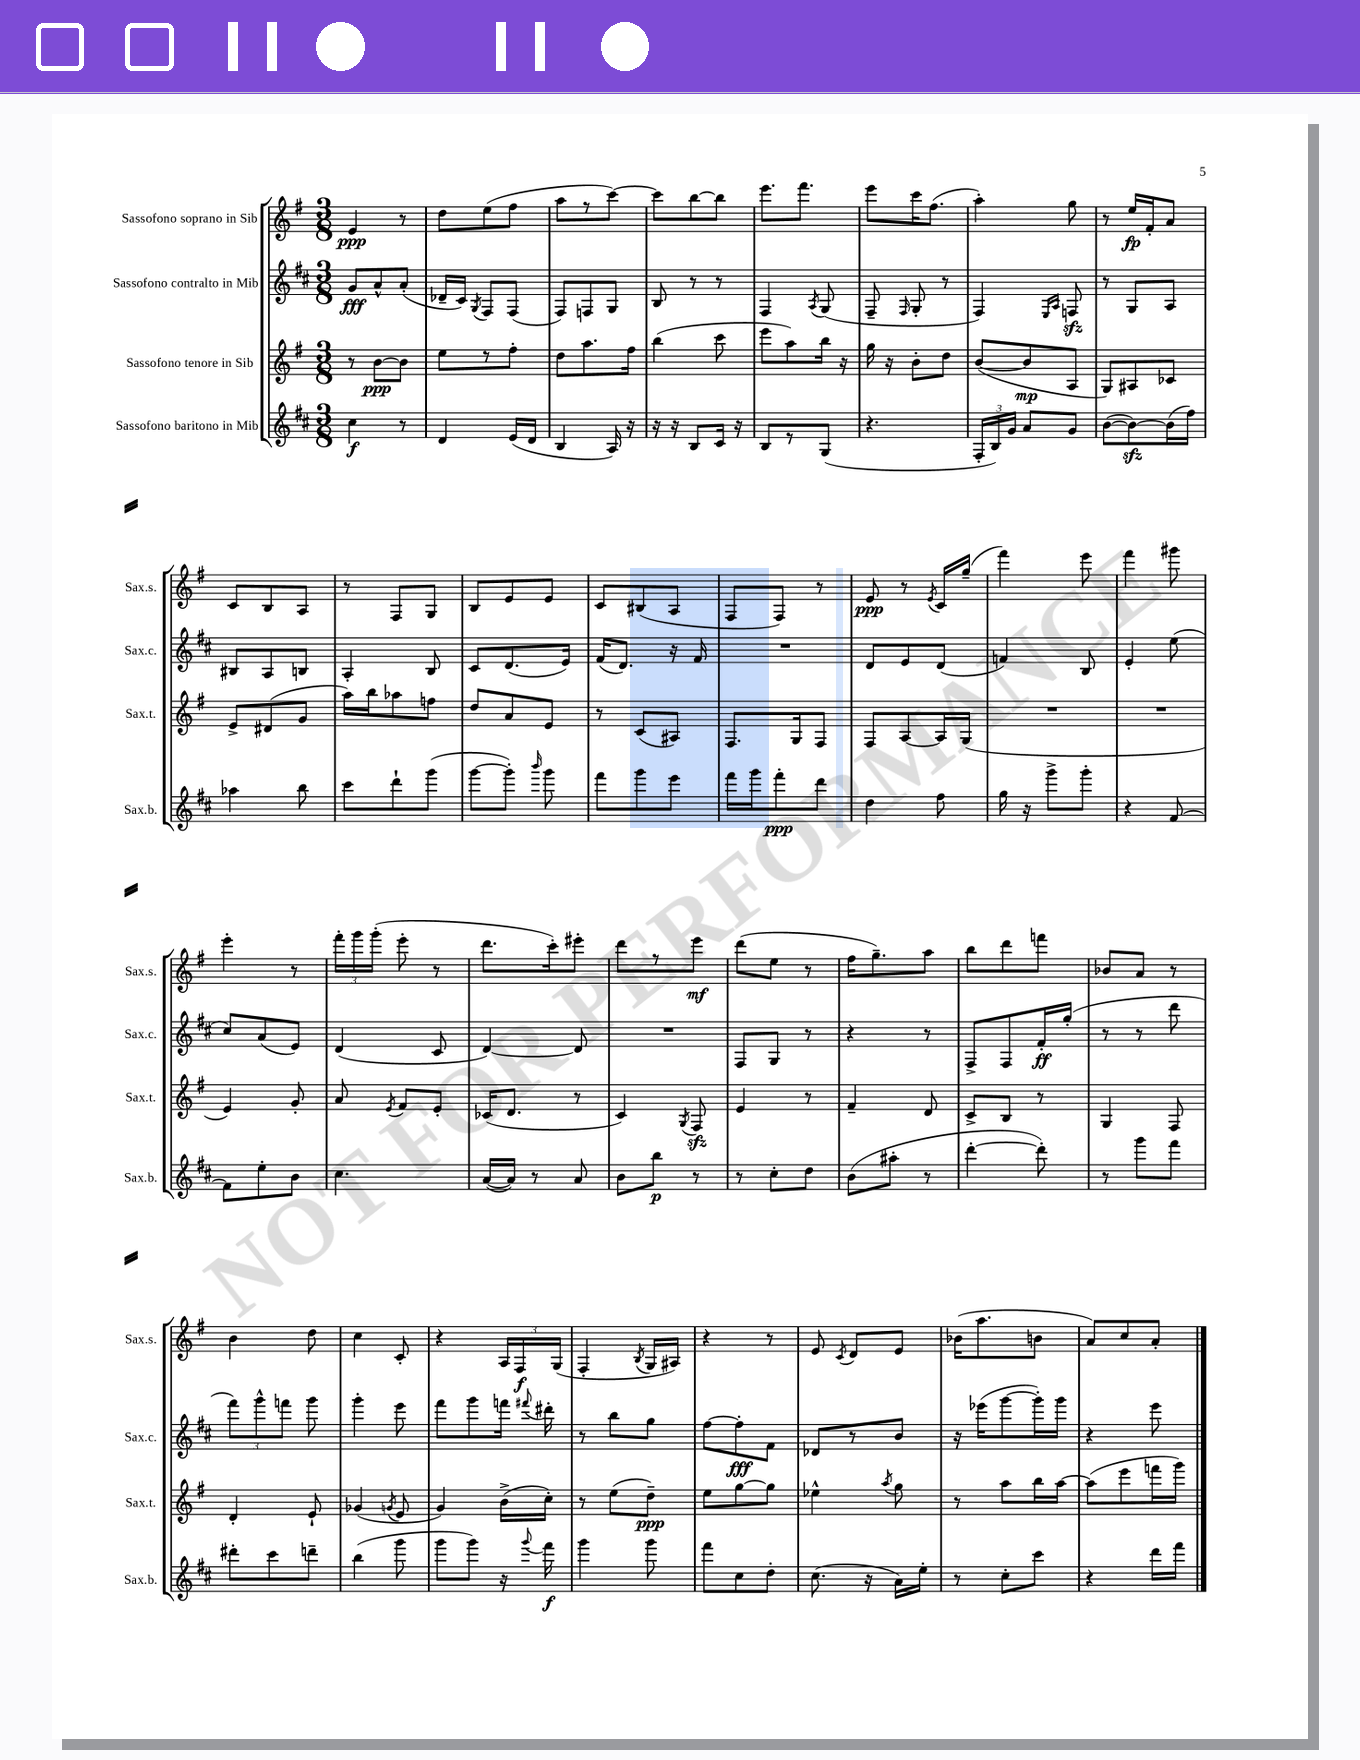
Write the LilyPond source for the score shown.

<<
\new StaffGroup <<
\new Staff = "s0" \with { instrumentName = "Sassofono soprano in Sib" shortInstrumentName = "Sax.s." } {
    \clef treble \key g \major \numericTimeSignature \time 3/8
    \autoBeamOff e'4\ppp r8 |
    d''8[ e''8( fis''8] |
    a''8[ r8 c'''8]~) |
    c'''8[ b''8~ b''8] |
    e'''8.[ fis'''8.] |
    e'''8[ c'''16 fis''8.]( |
    a''4-.) g''8 |
    r8 e''16[\fp fis'16-. a'8] |
    c'8[ b8 a8] |
    r8 fis8[ g8] |
    b8[ e'8 e'8] |
    c'8[ bis8( a8] |
    fis8[ fis8]) r8 |
    e'8\ppp r8 \acciaccatura { e'8 } c'16[ g''16]--( |
    fis'''4) e'''8 |
    fis'''4 gis'''8 |
    e'''4-. r8 |
    \tuplet 3/2 { fis'''16[-. g'''16 g'''16]-.( } e'''8-. r8 |
    d'''8.[ c'''16-.) eis'''8]-. |
    d'''8[ r8 e'''8]\mf |
    d'''8[( e''8] r8 |
    fis''16[ g''8.--) a''8] |
    b''8[ d'''8 f'''8] |
    bes'8[ a'8] r8 |
    b'4 d''8 |
    c''4 c'8-. |
    r4 \tuplet 3/2 { a16[ fis16\f g16]( } |
    fis4-. \acciaccatura { b8 } g16[ ais16]) |
    r4 r8 |
    e'8 \acciaccatura { c'8 } d'8[ e'8] |
    bes'16[( a''8. b'8] |
    a'8[) c''8 a'8]-. \bar "|." |
}
\new Staff = "s1" \with { instrumentName = "Sassofono contralto in Mib" shortInstrumentName = "Sax.c." } {
    \clef treble \key d \major \numericTimeSignature \time 3/8
    \autoBeamOff g'8[\fff a'8-^ a'8]-.( |
    des'16[-- cis'16]) \acciaccatura { g8 } fis8[ fis8]( |
    fis8[) f8 g8] |
    b8 r8 r8 |
    fis4 \acciaccatura { a8 } g8( |
    fis8-- \grace { fis16 } g8-. r8 |
    fis4) \grace { e16[ a16] } f8\sfz |
    r8 g8[ a8] |
    bis8[ a8 b8] |
    a4-. b8 |
    cis'8[ d'8.( e'16]) |
    fis'16[( d'8.]) r16 fis'16 |
    R4. |
    d'8[ e'8 d'8]( |
    f'4) b8 |
    e'4-. e''8( |
    cis''8[) a'8( e'8]) |
    d'4( cis'8 |
    d'4~) d'8 |
    R4. |
    fis8[ g8] r8 |
    r4 r8 |
    fis8[-> fis8 fis'16-.\ff g''16]-.( |
    r8 r8 d'''8 |
    \tuplet 3/2 { fis'''8[) g'''8-^ f'''8] } g'''8 |
    g'''4-. e'''8 |
    fis'''8[ g'''8 f'''16] \appoggiatura { fis'''8 } dis'''16-. |
    r8 b''8[ g''8] |
    fis''8[~ fis''8-.\fff fis'8] |
    des'8[ r8 b'8] |
    r16 ees'''16[( g'''8~ g'''16-.) g'''16] |
    r4 e'''8 \bar "|." |
}
\new Staff = "s2" \with { instrumentName = "Sassofono tenore in Sib" shortInstrumentName = "Sax.t." } {
    \clef treble \key g \major \numericTimeSignature \time 3/8
    \autoBeamOff r8 b'8[~\ppp b'8] |
    e''8[ r8 fis''8]-. |
    d''8[ a''8. fis''16] |
    b''4( c'''8 |
    e'''8[ a''8) b''16] r16 |
    g''16 r16 b'8[-. d''8] |
    b'8[~( b'8\mp a8] |
    g8[) ais8 ces'8] |
    e'8[-> dis'8( g'8] |
    a''16[) b''16 aes''8 f''8] |
    d''8[ a'8 e'8] |
    r8 c'8[( ais8]) |
    fis8.[ g16 fis8] |
    fis8[ a8~ a16 g16]( |
    R4. |
    R4. |
    e'4) g'8-. |
    a'8 \acciaccatura { e'8 } fis'8[ e'8]-. |
    ces'16[( d'8.] r8 |
    c'4) \acciaccatura { g8 } fis8\sfz |
    e'4 r8 |
    fis'4-- d'8 |
    c'8[-> b8] r8 |
    g4 fis8 |
    d'4-. e'8-! |
    ges'4( \acciaccatura { g'8 } e'8 |
    g'4) b'16[->( c''16]-.) |
    r8 e''8[( d''8]--\ppp) |
    e''8[ g''8~ g''8] |
    ees''4-^ \acciaccatura { a''8 } g''8 |
    r8 a''8[ b''16 a''16]~ |
    a''8[( e'''8 f'''16 g'''16]) \bar "|." |
}
\new Staff = "s3" \with { instrumentName = "Sassofono baritono in Mib" shortInstrumentName = "Sax.b." } {
    \clef treble \key d \major \numericTimeSignature \time 3/8
    \autoBeamOff cis''4\f r8 |
    d'4 e'16[( d'16] |
    b4 a16) r16 |
    r16 r16 b8[ cis'16] r16 |
    b8[ r8 g8]( |
    r4. |
    \tuplet 3/2 { fis16[-. b16) g'16] } a'8[ g'8] |
    b'8[~( b'8~\sfz) b'16( fis''16]) |
    aes''4 b''8 |
    cis'''8[ d'''8-! g'''8]( |
    g'''8[~ g'''8]-.) \grace { b'''16 } g'''8 |
    fis'''8[ g'''8 e'''8] |
    fis'''16[ g'''16 fis'''8-.\ppp d'''8] |
    d''4 fis''8 |
    g''16 r16 g'''8[-> g'''8]-. |
    r4 fis'8~ |
    fis'8[ e''8-. b'8] |
    cis''4. |
    a'16[~( a'16]) r8 a'8 |
    b'8[ b''8]\p r8 |
    r8 cis''8[-. d''8] |
    b'8[( ais''8]-. r8 |
    d'''4~-. d'''8-.) |
    r8 g'''8[ fis'''8] |
    dis'''8[-. cis'''8 d'''8]-- |
    b''4( g'''8 |
    g'''8[ g'''8]) r16 \appoggiatura { g'''8 } fis'''16\f |
    g'''4 g'''8 |
    fis'''8[ cis''8 d''8]-. |
    cis''8.( r16 a'16[) e''16]-. |
    r8 cis''8[-. cis'''8] |
    r4 d'''16[ fis'''16] \bar "|." |
}
>>
>>
\layout { \context { \Score \remove "Bar_number_engraver" } }
